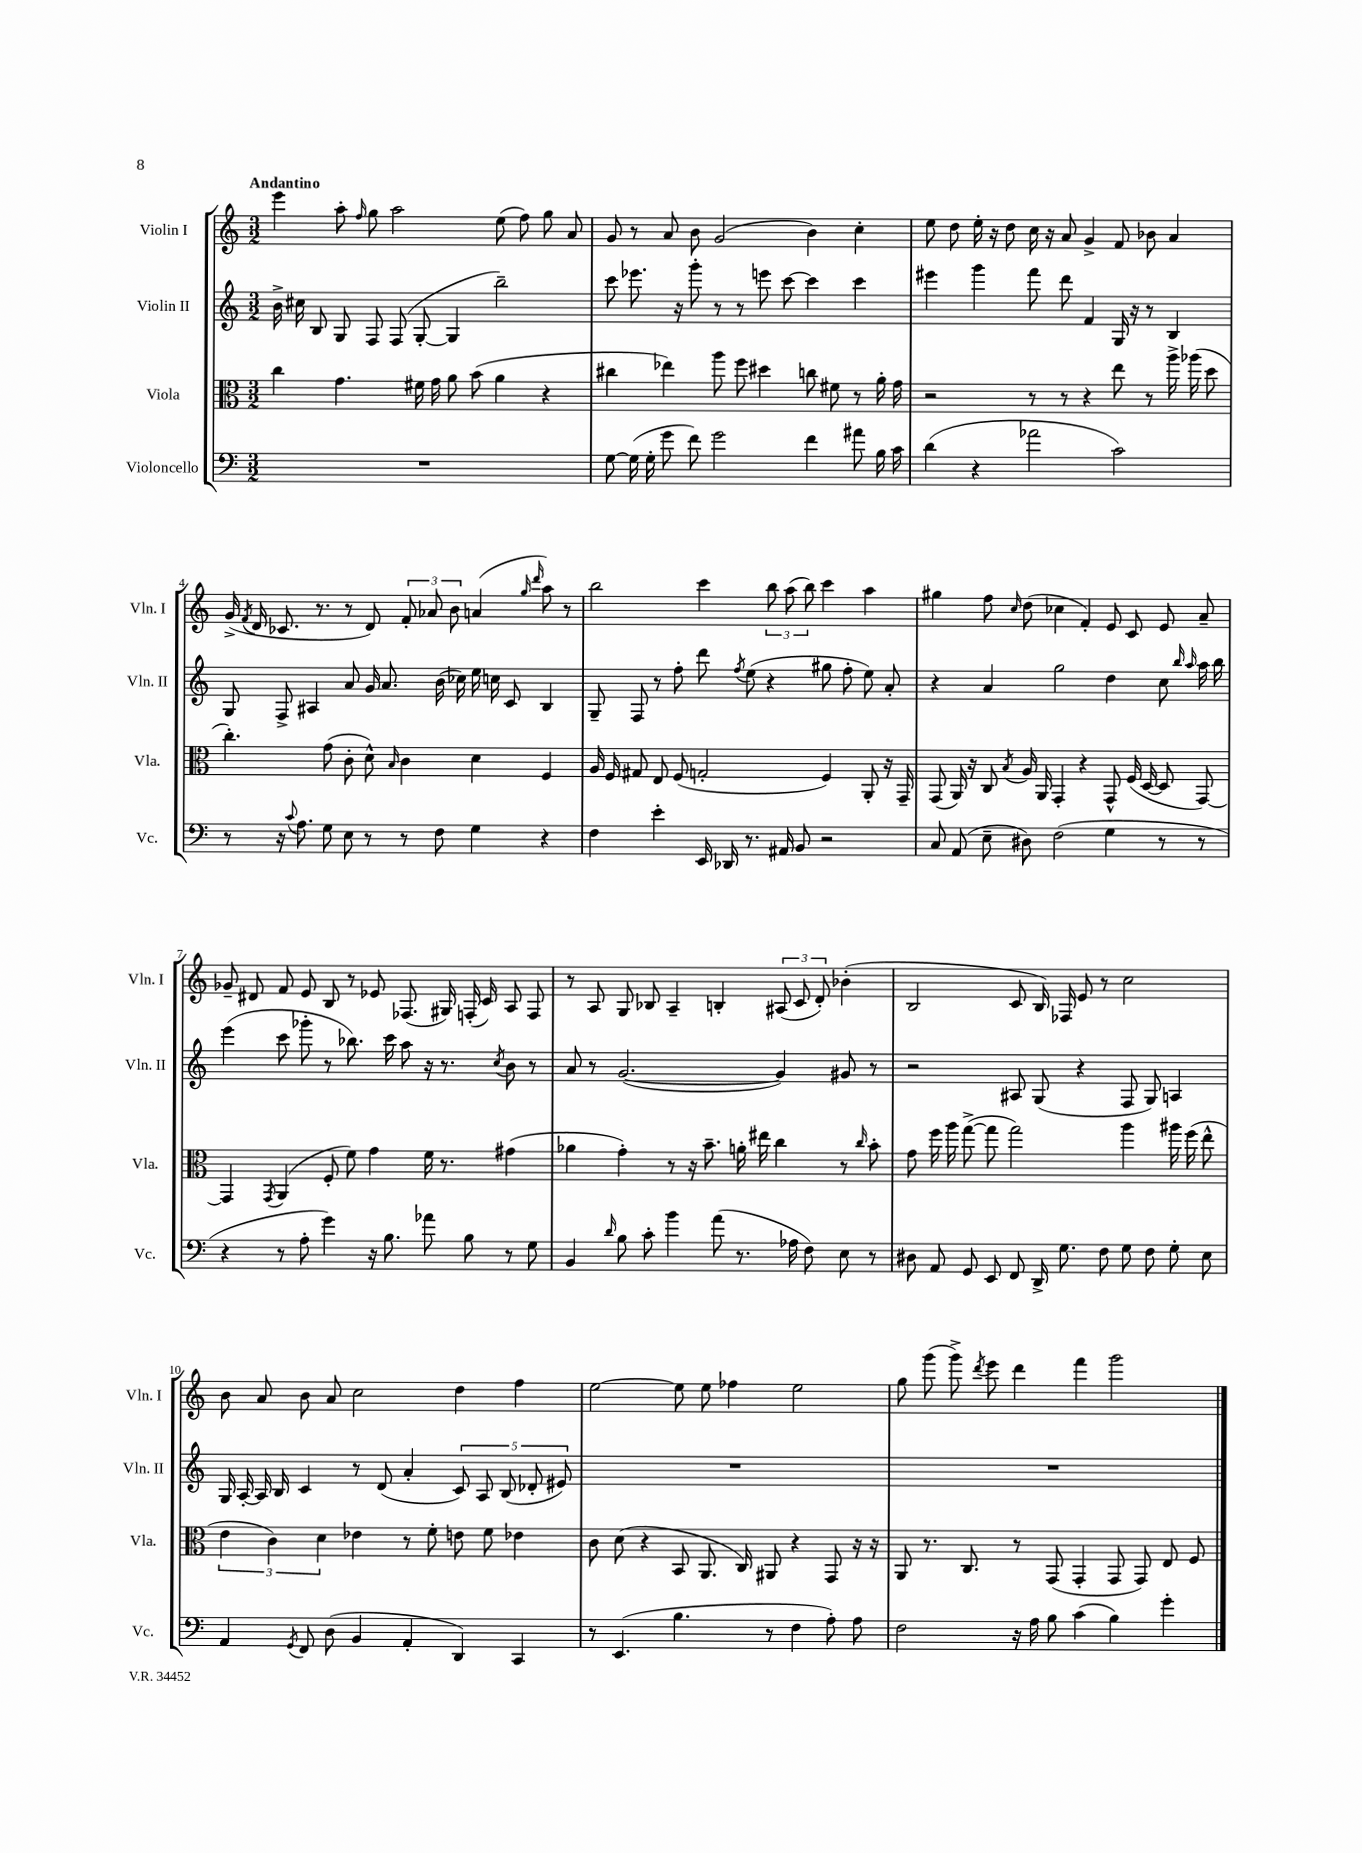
<<
\new StaffGroup <<
\new Staff = "s0" \with { instrumentName = "Violin I" shortInstrumentName = "Vln. I" } {
    \clef treble \key c \major \numericTimeSignature \time 3/2 \tempo "Andantino"
    \autoBeamOff e'''4 a''8-. \grace { f''16 } g''8 a''2 e''8( f''8) g''8 a'8 |
    g'8 r8 a'8 b'8 g'2( b'4) c''4-. |
    e''8 d''8 e''16-. r16 d''8 c''16 r16 a'8 g'4-> f'8 bes'8 a'4 |
    g'16->( \acciaccatura { f'8 } d'16 ces'8. r8. r8 d'8) \tuplet 3/2 { f'8-. aes'8 b'8 } a'4( \grace { g''16 d'''16 } a''8) r8 |
    b''2 c'''4 \tuplet 3/2 { b''8 a''8( b''8) } c'''4 a''4 |
    gis''4 f''8 \grace { c''16 } d''8( ces''4 f'4-.) e'8 c'8 e'8 a'8-- |
    ges'8-- dis'8 f'8 e'8 b8 r8 ees'8 fes8.( gis16) f16-.( c'16) a8 f8 |
    r8 a8 g8 bes8 a4-- b4-. \tuplet 3/2 { ais8( c'8 d'8-.) } bes'4-.( |
    b2 c'8 b16) fes16 e'8 r8 c''2 |
    b'8 a'8 b'8 a'8 c''2 d''4 f''4 |
    e''2~ e''8 e''8 fes''4 e''2 |
    g''8 g'''8( g'''8->) \acciaccatura { d'''8 } e'''8 d'''4 f'''4 g'''2 \bar "|." |
}
\new Staff = "s1" \with { instrumentName = "Violin II" shortInstrumentName = "Vln. II" } {
    \clef treble \key c \major \numericTimeSignature \time 3/2
    \autoBeamOff b'16-> cis''16 b8 g8 f8 f8( g8~-. g4 b''2--) |
    c'''8 ees'''8. r16 g'''8-. r8 r8 e'''8 c'''8~ c'''4 c'''4 |
    eis'''4 g'''4 f'''8 d'''8 f'4 g16 r16 r8 b4 |
    g8 f8-> ais4 a'8 g'16 a'8. b'16( ces''16) e''16 c''16 c'8 b4 |
    g8-- f8 r8 f''8-. d'''8 \acciaccatura { f''8 } e''8( r4 gis''8 f''8-. e''8) a'8-. |
    r4 a'4 g''2 d''4 c''8 \grace { b''16 a''16 } a''16 b''16 |
    e'''4( c'''8 ges'''8-. r8 bes''8.) c'''16 a''8 r16 r8. \acciaccatura { c''8 } b'8 r8 |
    a'8 r8 g'2.~( g'4) gis'8 r8 |
    r2 ais8 g8( r4 f8 g8) a4 |
    g16 a16~-. a16 b16 c'4 r8 d'8( a'4-. \tuplet 5/4 { c'8) a8 b8( des'8-. eis'8) } |
    R1. |
    R1. \bar "|." |
}
\new Staff = "s2" \with { instrumentName = "Viola" shortInstrumentName = "Vla." } {
    \clef alto \key c \major \numericTimeSignature \time 3/2
    \autoBeamOff c''4 g'4. fis'16 g'16 a'8 b'8( a'4 r4 |
    cis''4 ees''4) a''8 f''8 dis''4 c''8 fis'8 r8 a'16-. g'16 |
    r2 r8 r8 r4 e''8 r8 a''16-> aes''16( d''8 |
    c''4.-.) g'8( c'8-. d'8-^) \grace { b16 } c'4 d'4 f4 |
    a16 f16 gis8 e8 f8( g2-. f4) a,8-. r16 g,16-- |
    g,8( a,16) r16 c8 \acciaccatura { b8 } a16 a,16 g,4-. r4 g,8-^ f16( d16~ d8 g,8~) |
    g,4 \acciaccatura { g,8 } a,4( f8-. f'8) g'4 f'16 r8. gis'4( |
    aes'4 g'4-.) r8 r16 b'8.-- a'16-. eis''16 c''4 r8 \grace { c''16 } b'8-. |
    g'8 f''16 a''16 g''8~->( g''8 g''2) a''4 ais''16 f''16( e''8-^ |
    \tuplet 3/2 { e'4 c'4) d'4 } ees'4 r8 f'8-. e'8 f'8 ees'4 |
    c'8 d'8( r4 b,8 a,8. c16) ais,8 r4 g,8 r16 r16 |
    a,8 r8. c8. r8 g,8( g,4-. g,8 g,8) e8 f8 \bar "|." |
}
\new Staff = "s3" \with { instrumentName = "Violoncello" shortInstrumentName = "Vc." } {
    \clef bass \key c \major \numericTimeSignature \time 3/2
    \autoBeamOff R1. |
    g8~ g16( g16-. g'8 f'8) g'2 f'4 ais'8 b16 c'16 |
    d'4( r4 aes'2 c'2) |
    r8 r16 \appoggiatura { c'8 } a8. g8 e8 r8 r8 f8 g4 r4 |
    f4 e'4-. e,16 des,16 r8. ais,16 b,8 r2 |
    c8 a,8( e8-- dis8) f2( g4 r8 r8 |
    r4 r8 a8-. g'4) r16 b8. aes'8 b8 r8 g8 |
    b,4 \grace { d'16 } b8 c'8-. b'4 a'8( r8. aes16 f8) e8 r8 |
    dis8 a,8 g,8 e,8 f,8 d,16-> g8. f8 g8 f8 g8-. e8 |
    a,4 \acciaccatura { g,8 } f,8 d8( b,4 a,4-. d,4) c,4 |
    r8 e,4.( b4. r8 f4 a8-.) a8 |
    f2 r16 a16 b8 c'4( b4) g'4-. \bar "|." |
}
>>
>>
